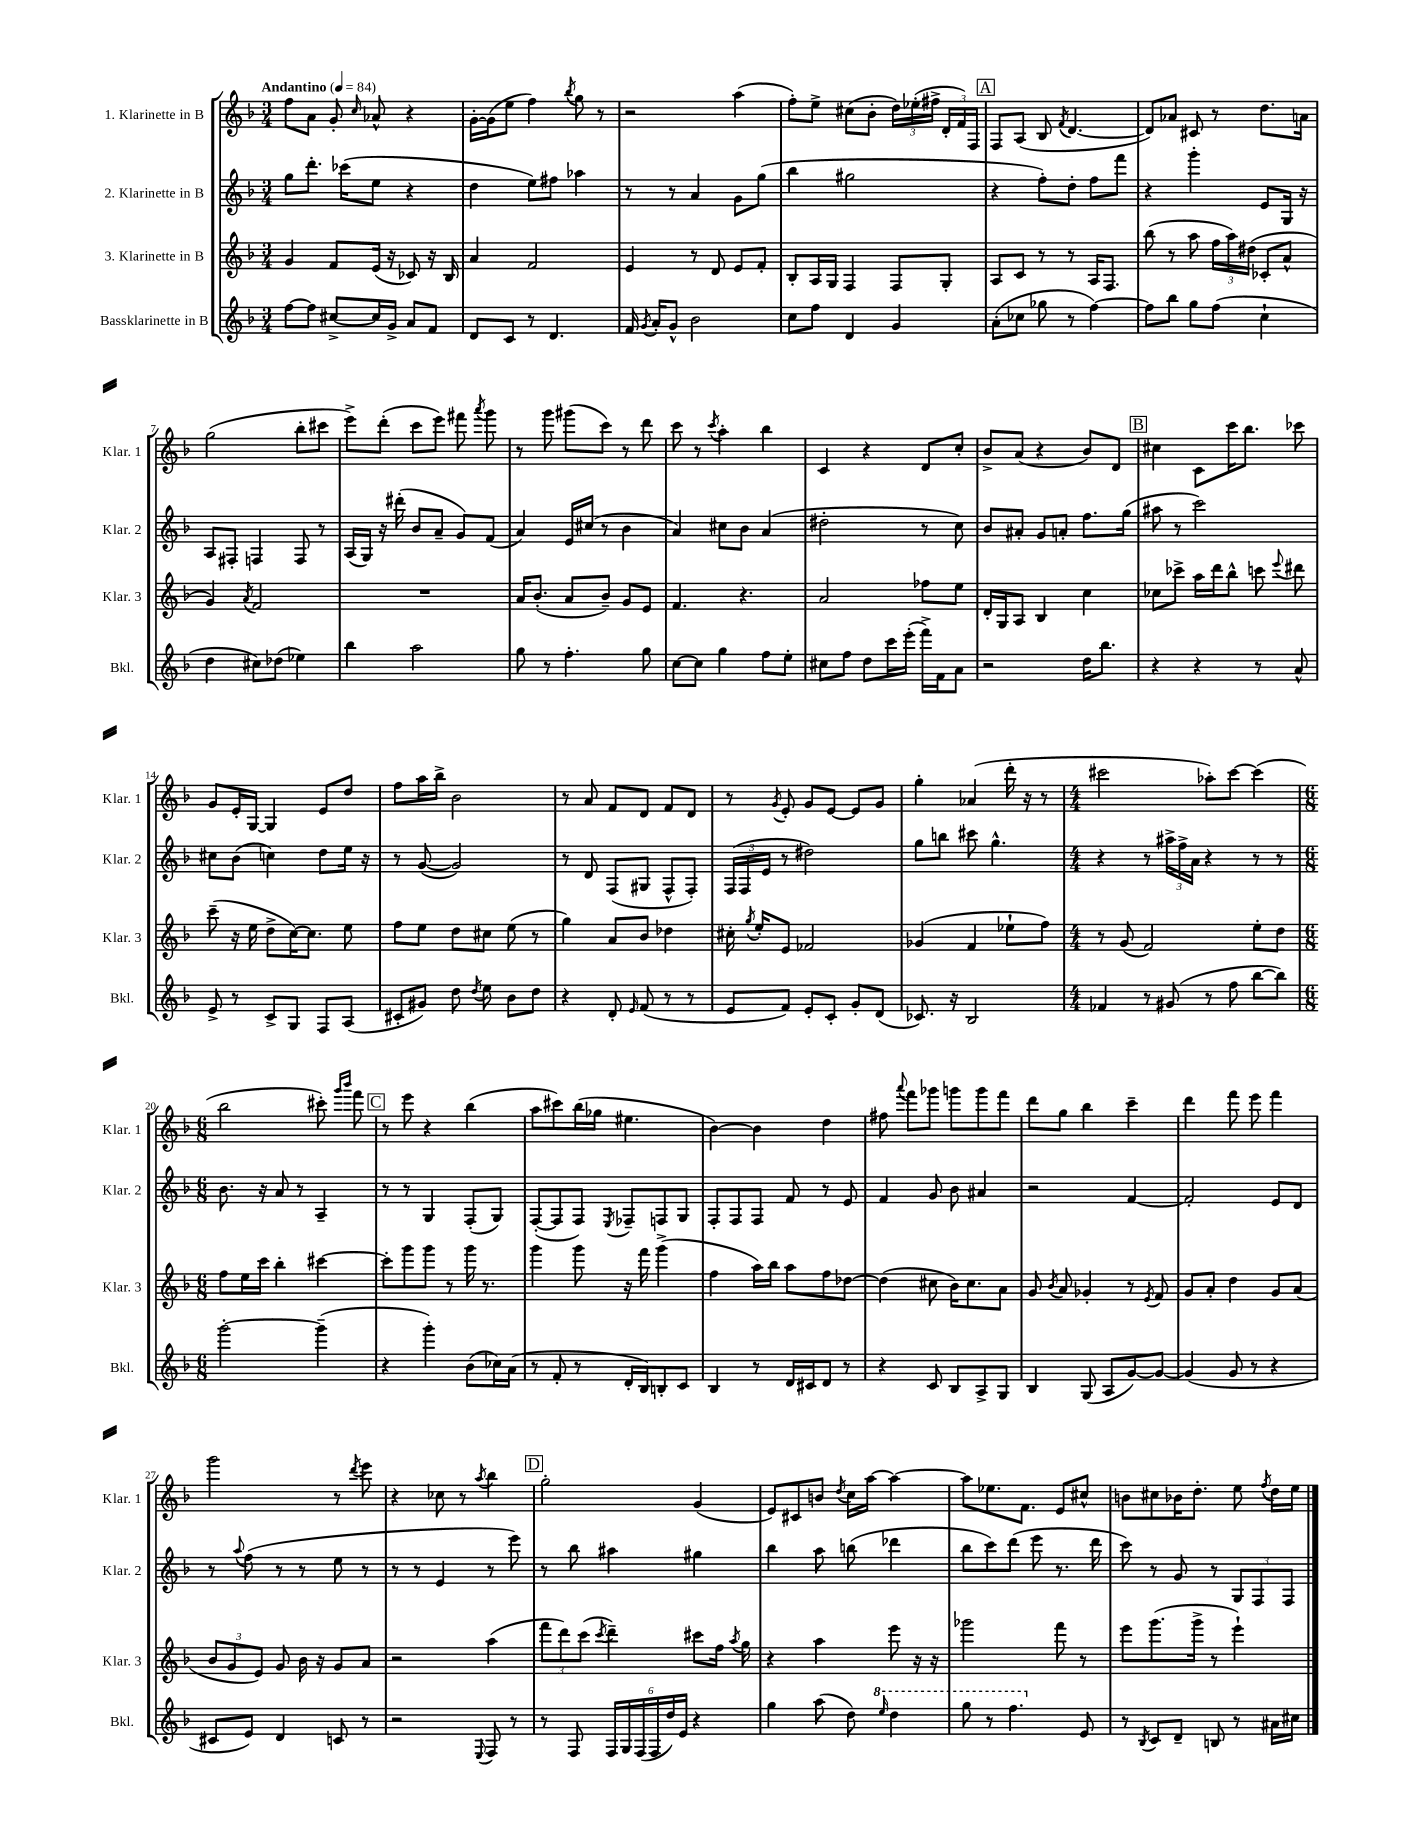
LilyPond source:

<<
\new StaffGroup <<
\new Staff = "s0" \with { instrumentName = "1. Klarinette in B" shortInstrumentName = "Klar. 1" } {
    \clef treble \key f \major \numericTimeSignature \time 3/4 \tempo "Andantino" 4 = 84
    \autoBeamOff f''8[ a'8] g'8-. \grace { c''16 } aes'8-^ r4 |
    g'16[~-. g'16( e''8] f''4) \acciaccatura { bes''8 } g''8 r8 |
    r2 a''4( |
    f''8[-.) e''8]-> cis''8[( bes'8]-. \tuplet 3/2 { d''16[) ees''16-.( fis''16]-> } \tuplet 3/2 { d'16[-. f'16) f16] } |
    \mark \markup { \box "A" } f8[ a8]( bes8 \acciaccatura { f'8 } d'4.~ |
    d'8[) aes'8] cis'8 r8 d''8.[ a'16] |
    g''2( bes''8[-. cis'''8] |
    e'''8[->) d'''8]-.( c'''8[ e'''8]) fis'''8 \acciaccatura { a'''8 } g'''8 |
    r8 g'''8 gis'''8[( c'''8]) r8 d'''8 |
    c'''8 r8 \acciaccatura { c'''8 } a''4-. bes''4 |
    c'4 r4 d'8[ c''8]-. |
    bes'8[-> a'8]( r4 bes'8[) d'8] |
    \mark \markup { \box "B" } cis''4 c'8[ c'''16 bes''8.] ces'''8 |
    g'8[ e'16-. g16]~ g4 e'8[ d''8] |
    f''8[ a''16 bes''16]-> bes'2 |
    r8 a'8 f'8[ d'8] f'8[ d'8] |
    r8 \acciaccatura { g'8 } e'8-. g'8[ e'8]~ e'8[ g'8] |
    g''4-. aes'4( d'''16-. r16 r8 |
    \numericTimeSignature \time 4/4 cis'''2 aes''8[-.) cis'''8]~ cis'''4( |
    \numericTimeSignature \time 6/8 bes''2 cis'''8-.) \grace { g'''16[ bes'''16] } f'''8 |
    \mark \markup { \box "C" } r8 e'''8 r4 bes''4( |
    a''8[ cis'''8) bes''16( ges''16] eis''4. |
    bes'4~) bes'4 d''4 |
    fis''8 \appoggiatura { a'''8 } f'''8[ ges'''8] g'''8[ g'''8 f'''8] |
    d'''8[ g''8] bes''4 c'''4-- |
    d'''4 f'''8 e'''8 f'''4 |
    g'''2 r8 \acciaccatura { d'''8 } e'''8 |
    r4 ces''8 r8 \acciaccatura { a''8 } bes''4 |
    \mark \markup { \box "D" } g''2-. g'4( |
    e'8[) cis'8 b'8] \acciaccatura { d''8 } c''16[ a''16]~ a''4~ |
    a''8[ ees''8. f'8.] e'8[ cis''8]-^ |
    b'8[ cis''8 bes'16 d''8.]-. e''8 \acciaccatura { f''8 } d''16[ e''16] \bar "|." |
}
\new Staff = "s1" \with { instrumentName = "2. Klarinette in B" shortInstrumentName = "Klar. 2" } {
    \clef treble \key f \major \numericTimeSignature \time 3/4
    \autoBeamOff g''8[ d'''8.]-. ces'''16[( e''8] r4 |
    d''4 e''8[) fis''8] aes''4 |
    r8 r8 a'4 g'8[ g''8]( |
    bes''4 gis''2 |
    \mark \markup { \box "A" } r4 f''8[-.) d''8]-. f''8[ f'''8] |
    r4 g'''4-. e'8[ g16] r16 |
    a8[ fis8]-. f4 f8 r8 |
    a16[( g16]) r16 dis'''16-.( bes'8[ a'8]-- g'8[) f'8]( |
    a'4) e'16[ cis''16]( r8 bes'4 |
    a'4) cis''8[ bes'8] a'4( |
    dis''2-. r8 c''8) |
    bes'8[ ais'8]-. g'8[ a'8]-. f''8.[ g''16]( |
    \mark \markup { \box "B" } ais''8 r8 c'''2) |
    cis''8[ bes'8]( c''4) d''8[ e''16] r16 |
    r8 g'8~( g'2) |
    r8 d'8 f8[( gis8] f8[-^ f8]-.) |
    \tuplet 3/2 { f16[( f16 e'16] } r8 dis''2) |
    g''8[ b''8] cis'''8 g''4.-^ |
    \numericTimeSignature \time 4/4 r4 r8 \tuplet 3/2 { ais''16[-> f''16-> a'16] } r4 r8 r8 |
    \numericTimeSignature \time 6/8 bes'8. r16 a'8 r8 a4-- |
    \mark \markup { \box "C" } r8 r8 g4 f8[-.( g8]) |
    f8[~-.( f8 f8]) \acciaccatura { e8 } fes8[-- f8 g8] |
    f8[-. f8 f8] f'8 r8 e'8 |
    f'4 g'8 bes'8 ais'4 |
    r2 f'4~ |
    f'2-. e'8[ d'8] |
    r8 \appoggiatura { a''8 } f''8( r8 r8 e''8 r8 |
    r8 r8 e'4 r8 e'''8) |
    \mark \markup { \box "D" } r8 bes''8 ais''4 gis''4 |
    bes''4 a''8 b''8( des'''4 |
    bes''8[ c'''8) d'''8]( e'''8 r8. d'''16 |
    c'''8) r8 g'8 r8 \tuplet 3/2 { g8[ f8 f8] } \bar "|." |
}
\new Staff = "s2" \with { instrumentName = "3. Klarinette in B" shortInstrumentName = "Klar. 3" } {
    \clef treble \key f \major \numericTimeSignature \time 3/4
    \autoBeamOff g'4 f'8[ e'16]( r16 ces'8) r16 bes16 |
    a'4 f'2 |
    e'4 r8 d'8 e'8[ f'8]-. |
    bes8[-. a16 g16] f4 f8[ g8]-. |
    \mark \markup { \box "A" } a8[ c'8] r8 r8 a16[ f8.] |
    bes''8( r8 a''8 \tuplet 3/2 { f''16[ a''16) dis''16]( } ces'8[-. a'8]-^ |
    g'4) \acciaccatura { a'8 } f'2 |
    R2. |
    a'16[ bes'8.]-.( a'8[ bes'8]--) g'8[ e'8] |
    f'4. r4. |
    a'2 fes''8[ e''8] |
    d'16[-. g16 a8] bes4 c''4 |
    \mark \markup { \box "B" } ces''8[ ces'''8]-> a''16[ d'''16 bes''8]-^ c'''8 \appoggiatura { e'''8 } dis'''8 |
    c'''8--( r16 e''16 d''8[-> c''16~) c''8.] e''8 |
    f''8[ e''8] d''8[ cis''8] e''8( r8 |
    g''4) a'8[ bes'8] des''4 |
    cis''16-. \acciaccatura { g''8 } e''16[-. e'8] fes'2 |
    ges'4( f'4 ees''8[-! f''8]) |
    \numericTimeSignature \time 4/4 r8 g'8( f'2) e''8[-. d''8] |
    \numericTimeSignature \time 6/8 f''8[ e''16 c'''16] bes''4-. cis'''4~ |
    \mark \markup { \box "C" } cis'''8[-. g'''8 g'''8] r8 g'''16 r8. |
    g'''4 g'''8 r16 f'''16 g'''4->( |
    f''4 a''16[) bes''16] a''8[ f''8 des''8]~ |
    des''4( cis''8 bes'16[) cis''8. a'8] |
    g'8 \acciaccatura { bes'8 } a'8 ges'4-. r8 \acciaccatura { e'8 } f'8 |
    g'8[ a'8]-. d''4 g'8[ a'8]( |
    \tuplet 3/2 { bes'8[ g'8 e'8]) } g'8 bes'16 r16 g'8[ a'8] |
    r2 a''4( |
    \mark \markup { \box "D" } \tuplet 3/2 { f'''8[ d'''8) c'''8]( } \acciaccatura { c'''8 } d'''4--) cis'''8[ f''16] \acciaccatura { a''8 } g''16 |
    r4 a''4 e'''8 r16 r16 |
    ges'''2 f'''8 r8 |
    e'''8[ g'''8.( g'''16]-> r8 e'''4-!) \bar "|." |
}
\new Staff = "s3" \with { instrumentName = "Bassklarinette in B" shortInstrumentName = "Bkl." } {
    \clef treble \key f \major \numericTimeSignature \time 3/4
    \autoBeamOff f''8[~ f''8] cis''8[~-> cis''16 g'16]-> a'8[ f'8] |
    d'8[ c'8] r8 d'4. |
    f'16 \acciaccatura { g'8 } a'16[-. g'8]-^ bes'2 |
    c''8[ f''8] d'4 g'4 |
    \mark \markup { \box "A" } a'8[-.( ces''8] ges''8 r8 f''4~) |
    f''8[ bes''8] g''8[ f''8]( c''4-! |
    d''4 cis''8[) des''8]( ees''4) |
    bes''4 a''2 |
    g''8 r8 f''4.-. g''8 |
    c''8[~ c''8] g''4 f''8[ e''8]-. |
    cis''8[ f''8] d''8[ c'''16 e'''16]-.( f'''16[->) f'16 a'8] |
    r2 d''16[ bes''8.] |
    \mark \markup { \box "B" } r4 r4 r8 a'8-^ |
    e'8-> r8 c'8[-> g8] f8[ a8]( |
    cis'8[-. gis'8]) d''8 \acciaccatura { d''8 } e''8 bes'8[ d''8] |
    r4 d'8-. \grace { e'16 } f'8( r8 r8 |
    e'8[ f'8]) e'8[-. c'8]-. g'8[-. d'8]( |
    ces'8.) r16 bes2 |
    \numericTimeSignature \time 4/4 fes'4 r8 gis'8( r8 f''8 bes''8[~ bes''8]) |
    \numericTimeSignature \time 6/8 g'''2~-. g'''4--( |
    \mark \markup { \box "C" } r4 g'''4-.) bes'8[( ces''16) a'16]( |
    r8 f'8-. r8 d'16[-. bes16) b8-. c'8] |
    bes4 r8 d'16[ cis'16 d'8] r8 |
    r4 c'8 bes8[ a8-> g8] |
    bes4 g8( a8[ g'8~) g'8]~ |
    g'4( g'8 r8 r4 |
    cis'8[ e'8]) d'4 c'8 r8 |
    r2 \appoggiatura { e8 } f8 r8 |
    \mark \markup { \box "D" } r8 f8 \tuplet 6/4 { f16[ g16 f16( f16 d''16) e'16] } r4 |
    g''4 a''8( d''8) \ottava #1 \grace { e'''16 } d'''4 |
    g'''8 r8 f'''4. \ottava #0 e'8 |
    r8 \acciaccatura { bes8 } c'8[ d'8]-- b8 r8 ais'16[ cis''16] \bar "|." |
}
>>
>>
